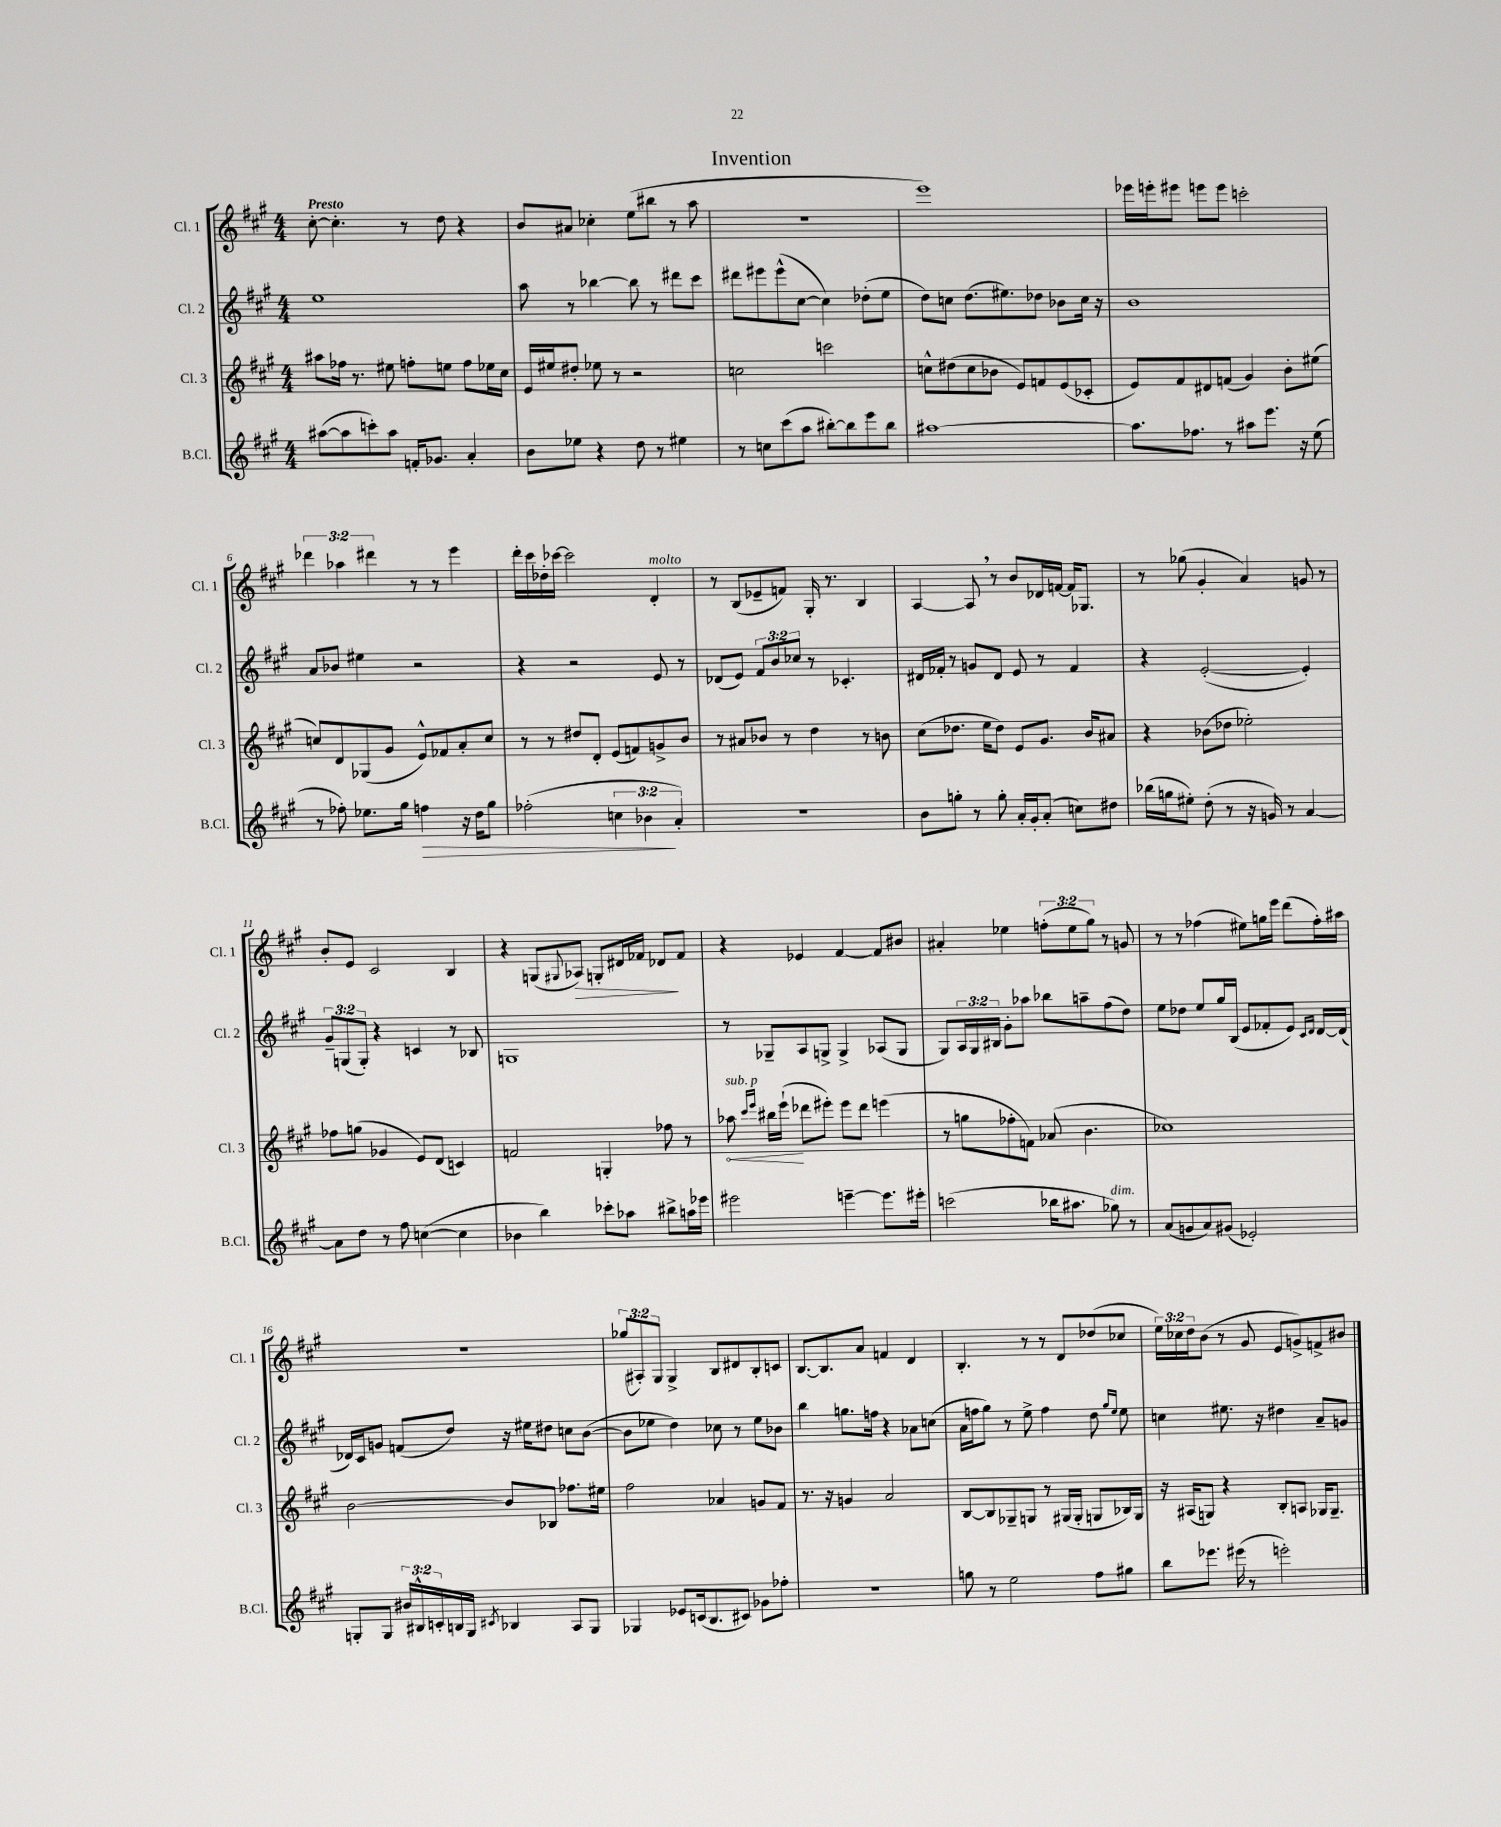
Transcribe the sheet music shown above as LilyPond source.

\header { title = "Invention" }
<<
\new StaffGroup <<
\new Staff = "s0" \with { instrumentName = "Cl. 1" shortInstrumentName = "Cl. 1" } {
    \clef treble \key a \major \numericTimeSignature \time 4/4 \override Staff.TupletNumber.text = #tuplet-number::calc-fraction-text \tempo "Presto"
    cis''8~-. cis''4.-. r8 d''8 r4 |
    b'8 ais'8 ces''4-. e''8( bis''8 r8 a''8 |
    R1 |
    e'''1) |
    ees'''16 e'''16-. eis'''8 e'''8 e'''8 c'''2-. |
    \tuplet 3/2 { des'''4 aes''4 dis'''4 } r8 r8 e'''4 |
    d'''16-. cis'''16 des''16-. ces'''16~ ces'''2 d'4-.^\markup { \italic "molto" } |
    r8 b8( ees'8-- f'8) gis16-. r8. b4 |
    a4~ a8 \breathe r8 b'8 des'16 f'16~ f'16 ges8. |
    r8 ges''8( gis'4-. a'4) g'8 r8 |
    b'8-. e'8 cis'2 b4 |
    r4 g8( \appoggiatura { gis8 } aes8\>) g8-. dis'16 fes'16 des'8\! fes'8 |
    r4 ees'4 fis'4~ fis'8 bis'8 |
    ais'4-. ees''4 \tuplet 3/2 { f''8-.( ees''8 gis''8) } r8 g'8 |
    r8 r8 fes''4( eis''8) g''16 e'''16 d'''8( fes''16-.) ais''16 |
    R1 |
    \tuplet 3/2 { ges''8( ais8-.) gis8 } gis4-> b8 dis'8 b8-. c'8 |
    b8.~ b8. a'8 f'4 d'4 |
    b4.-. r8 r8 d'8 des''8( ces''8 |
    \tuplet 3/2 { e''16) ces''16 d''16 } b'8( r8 gis'8 e'8 g'8->) f'8-> bis'8 \bar "|." |
}
\new Staff = "s1" \with { instrumentName = "Cl. 2" shortInstrumentName = "Cl. 2" } {
    \clef treble \key a \major \numericTimeSignature \time 4/4 \override Staff.TupletNumber.text = #tuplet-number::calc-fraction-text
    e''1 |
    a''8 r8 bes''4~ bes''8 r8 dis'''8 cis'''8 |
    dis'''8 eis'''8 eis'''8-^( cis''8~ cis''4) des''8-.( e''8 |
    d''8) c''8 d''8.( eis''8.) des''8 bes'8 c''16 r16 |
    b'1 |
    a'8 bes'8 eis''4 r2 |
    r4 r2 e'8 r8 |
    des'8( e'8) \tuplet 3/2 { fis'8 b'8 ces''8 } r8 ces'4.-. |
    dis'16 fes'16-. r8 g'8 dis'8 e'8 r8 fes'4 |
    r4 e'2~-.( e'4-.) |
    \tuplet 3/2 { gis'8-- g8( g8-.) } r4 c'4 r8 bes8 |
    g1 |
    r8 ges8-- a8 g8-> g4-> aes8( g8 |
    gis8) \tuplet 3/2 { a16 gis16 bis16 } gis'8-. aes''8 bes''8 a''8-- fis''8( d''8) |
    e''8 des''8 e''8 gis''16 b16( e'8 fes'8-. e'8) \grace { cis'16 d'16 } d'16~ d'16( |
    des'16) cis'16 g'8 f'8( d''8) r16 eis''16 dis''8 c''8 b'8~( |
    b'8 ees''8 d''4) ces''8 r8 ees''8 bes'8 |
    b''4 g''8. f''16 r4 aes'8 c''8( |
    a'16 f''16 gis''8) r8 e''8-> f''4 d''8 \grace { gis''16 e''16 } e''8 |
    c''4 eis''8. r16 dis''4 a'8-- g'8 \bar "|." |
}
\new Staff = "s2" \with { instrumentName = "Cl. 3" shortInstrumentName = "Cl. 3" } {
    \clef treble \key a \major \numericTimeSignature \time 4/4
    ais''8 fes''16 r8. eis''8 f''8-. e''8 f''8 ees''16 cis''16 |
    e'16 eis''16 dis''8-. ees''8 r8 r2 |
    c''2 c'''2 |
    c''8-^ dis''8( c''8 bes'8 e'8) f'8 e'8( ces'8-. |
    e'8) fis'8 dis'8 f'8( gis'4) b'8-. eis''8( |
    c''8) d'8 ges8( gis'8 e'8-^) fes'8 a'8-. c''8 |
    r8 r8 dis''8 d'8-. e'8( f'8) g'8-> b'8 |
    r8 ais'8 bes'8 r8 d''4 r8 b'8 |
    cis''8( des''8. e''16 des''8) e'8 gis'8. b'16 ais'8 |
    r4 bes'8( des''8 ees''2-.) |
    fes''8 g''8( ges'4 e'8) d'8( c'4) |
    f'2 g4-. fes''8 r8 |
    \once \override Hairpin.circled-tip = ##t aes''8\<^\markup { \italic "sub. p" } \grace { cis'''16 e'''16 } bis''16 e'''16-!\!( des'''8 eis'''8-.) eis'''8 des'''8 e'''4( |
    r8 g''8 fes''8-. f'8) aes'8( b'4. |
    ces''1) |
    b'2~ b'8 bes8 fes''8. eis''16 |
    fis''2 aes'4 g'8 fis'8 |
    r8. r16 g'4 a'2 |
    b8~ b8 ges8-- g8 r8 gis16( gis16-. g8 bes16) g16 |
    r16 ais16( g8) r4 b8-. a8 ges16 ges8.-- \bar "|." |
}
\new Staff = "s3" \with { instrumentName = "B.Cl." shortInstrumentName = "B.Cl." } {
    \clef treble \key a \major \numericTimeSignature \time 4/4 \override Staff.TupletNumber.text = #tuplet-number::calc-fraction-text
    ais''8~( ais''8 c'''8-.) ais''8 f'16-. ges'8. a'4-. |
    b'8 ees''8 r4 d''8 r8 eis''4 |
    r8 c''8 cis'''8( a''8 bis''8~-.) bis''8 e'''8 bis''8 |
    ais''1~ |
    ais''8. fes''8. r8 ais''8 e'''8. r16 e''8( |
    r8 fes''8-.) ees''8. gis''16 f''4\> r16 d''16 gis''8 |
    fes''2-.( \tuplet 3/2 { c''4 bes'4\! a'4-.) } |
    R1 |
    b'8 g''8-. r8 g''8-. a'16-. gis'16-. a'8-.( c''8) dis''8 |
    bes''16( g''16 eis''8-.) d''8-.( r8 r16 g'16) r8 a'4~ |
    a'8 d''8 r8 fis''8 c''4~( c''4 |
    bes'4 b''4) ces'''8-. aes''8 bis''8-> a''16 ees'''16 |
    eis'''2 e'''4~-- e'''8. eis'''16-. |
    c'''2( bes''16 ais''8. ges''8^\markup { \italic "dim." }) r8 |
    a'8( g'8 a'8) gis'8( ees'2-.) |
    g8-. g8 \tuplet 3/2 { bis'16 bis16-^ c'16-. } b16 g16 \acciaccatura { cis'8 } bes4 a8 g8 |
    ges4 ees'8 c'16( b8. cis'8) ges'8 fes''8-. |
    R1 |
    g''8 r8 e''2 fis''8 gis''8 |
    b''8 ees'''8. eis'''16( r8 e'''2-.) \bar "|." |
}
>>
>>
